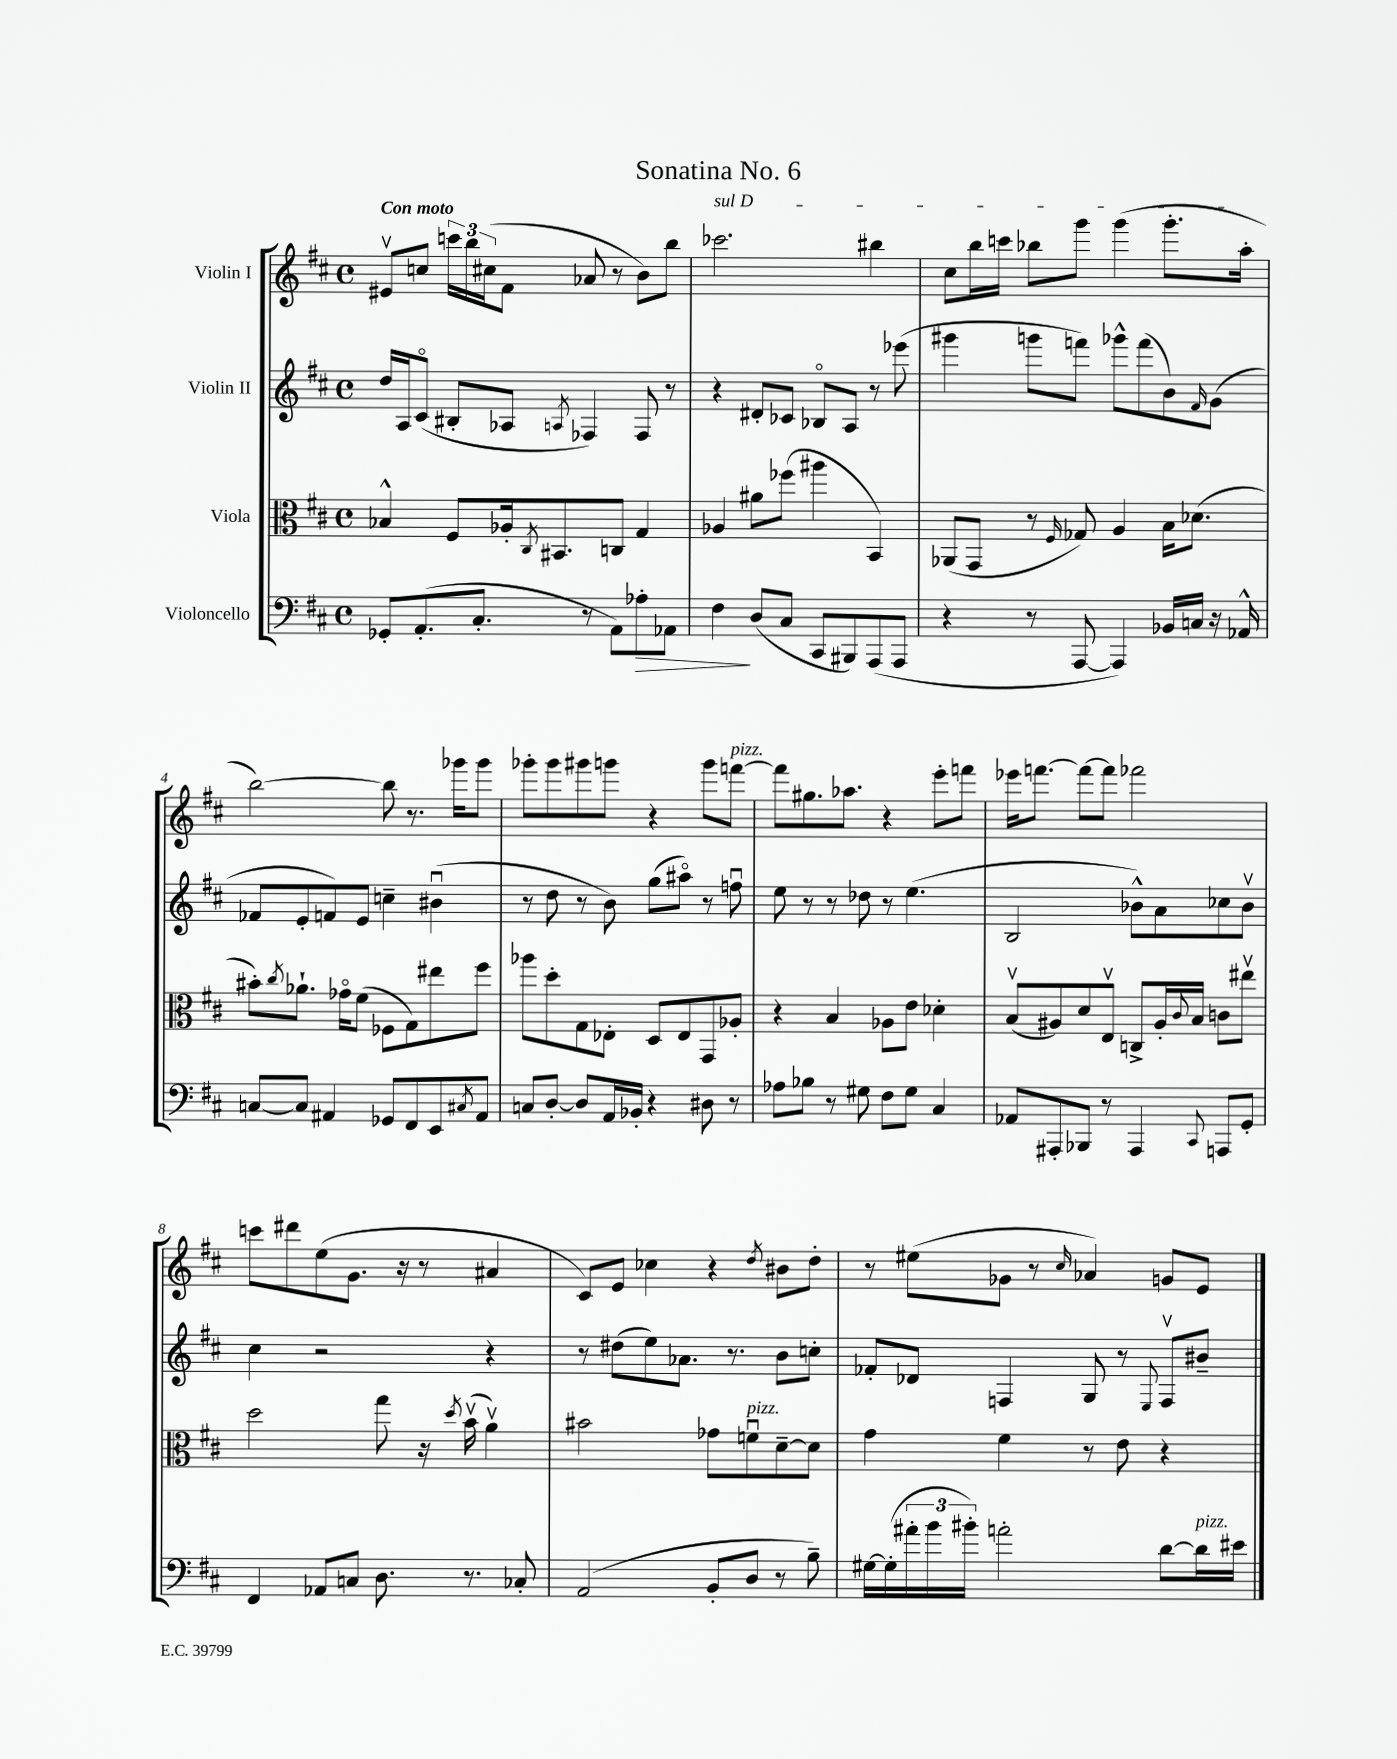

**kern	**kern	**kern	**kern
*staff4	*staff3	*staff2	*staff1
*clefF4	*clefC3	*clefG2	*clefG2
*k[f#c#]	*k[f#c#]	*k[f#c#]	*k[f#c#]
*M4/4	*M4/4	*M4/4	*M4/4
*met(c)	*met(c)	*met(c)	*met(c)
8GG-'/L	4B-^^/	16dd/LL	8e#v/L
.	.	16A/J	.
(8.AA'/	.	(8c#o/J	8cc/J
.	8F#/L	8B#'/L	24ccc\LL
.	.	.	24bb\
8.C#'/J	.	.	.
.	.	.	(24cc#\J
.	16A-'/k	8A-/J	8f#\J
.	8qC#/	.	.
.	8.BB#/	.	.
.	.	8qA/	.
8r	.	4F-/)	8a-/
8AA\L)	8C/J	.	8r
8A-'\	4G/	8F-/	8b\L)
8AA-\J	.	8r	8bb\J
=	=	=	=
4F#\	4A-/	4r	2.ccc-\
(8D/L	8a#\L	8d#'/L	.
8C#/J	(8ff-\J	8c-/J	.
8CC#/L	4aa#\	8B-o/L	.
8BBB#/)	.	8A/J	.
(8AAA/	4BB/)	8r	4bb#\
8AAA/J	.	(8eee-\	.
=	=	=	=
4r	(8AA-/L	4ggg#\	8cc#\L
.	8GG/J	.	16bb\L
.	.	.	16ccc\JJ
8r	8r	8ggg\L	8bb-\L
.	16qqF#/	.	.
[8AAA/	8G-/)	8fff\J)	8ggg\J
4AAA/])	4A/	8ggg-^^\L	(4ggg\
.	.	(8fff\	.
16BB-/LL	16B\LK	8b\)	8.ggg'\L
16C/JJ	(8.d-\J	.	.
.	.	16qqf#/	.
16r	.	(8g\J	.
16AA-^^/	.	.	16aa'\Jk
=	=	=	=
[8C/L	8b#'\L)	8f-/L	[2bb\)
.	8qcc#/	.	.
8C/]J	8.a-`\J	8e'/	.
4AA#/	.	8f/)	.
.	16g-o\LK	.	.
.	(8f#\J	8e/J	.
8GG-/L	8F-\L	4cc~\	8bb\]
8FF#/	8G\)	.	8.r
8EE/	8ee#\	(4b#u\	.
.	.	.	16ggg-\LK
8qC#/	.	.	.
8AA#/J	8ff#\J	.	8ggg-\J
=	=	=	=
8C/L	8aa-\L	8r	8ggg-'\L
[8D'/J	8dd'\	8dd\	8ggg-\
8D/]L	8G\	8r	8ggg#\
16AA/L	8E-'\J	8b\)	8ggg\J
16BB-'/JJ	.	.	.
4r	8D/L	(8gg\L	4r
.	8E-/	8aa#o\J)	.
8D#\	8GG/	8r	8ggg\L
8r	8A-'/J	8ffu\	[8fff\J
=	=	=	=
8A-\L	4r	8ee\	8fff\]L
8B-\J	.	8r	8.gg#\
8r	4B/	8r	.
.	.	.	8.aa-\J
8G#\	.	8dd-\	.
8F#\L	8A-\L	8r	4r
8G#\J	8e\J	(4.ee\	.
4C#/	4d-'\	.	8eee'\L
.	.	.	8fff\J
=	=	=	=
8AA-/L	(8Bv/L	2B/	16eee-\LK
.	.	.	[8.fff\J
8AAA#'/	8A#/)	.	.
8BBB-/J	8d/	.	8fff\_L
8r	8Ev/J	.	8fff\]J
4AAA#/	8C^/L	8b-^^\L)	2fff-\
.	16A#'/L	8a\	.
.	8qqc#/	.	.
.	16B/JJ	.	.
8qqCC#/	.	.	.
8AAA/L	8c\L	8cc-\	.
8GG'/J	8ee#v\J	8b-v\J	.
=	=	=	=
4FF#/	2dd\	4cc#\	8ccc\L
.	.	.	8ddd#\
8AA-/L	.	2r	(8ee\
8C/J	.	.	8.g\J
8.D\	8gg\	.	.
.	.	.	16r
.	16r	.	8r
.	8qdd/	.	.
8.r	(16bv\	.	.
.	4av\)	4r	4a#/
8C-'/	.	.	.
=	=	=	=
(2AA/	2b#\	8r	8c#/L)
.	.	(8dd#\L	8e/J
.	.	8ee\)	4cc-\
.	.	8.a-\J	.
8BB'/L	8g-\L	.	4r
.	.	8.r	.
8D/J	8fu\	.	.
.	.	.	8qdd/
8r	[8d~\	8b\L	8b#\L
8B~\)	8d\]J	8cc'\J	8dd'\J
=	=	=	=
[16G#\LL	4g\	8f-'/L	8r
(16G#'\]	.	.	.
24a#'\	.	8d-/J	(8ee#\L
24b\	.	.	.
24b#'\JJ)	.	.	.
2a'\	4f#\	4F/	8g-\J
.	.	.	8r
.	.	.	16qqcc#/
.	8r	8G/	4a-/)
.	8e\	8r	.
.	.	8qqE/	.
[8d\L	4r	8Fv/L	8g/L
16d\]L	.	8b#~/J	8e/J
16e#\JJ	.	.	.
==	==	==	==
*-	*-	*-	*-
